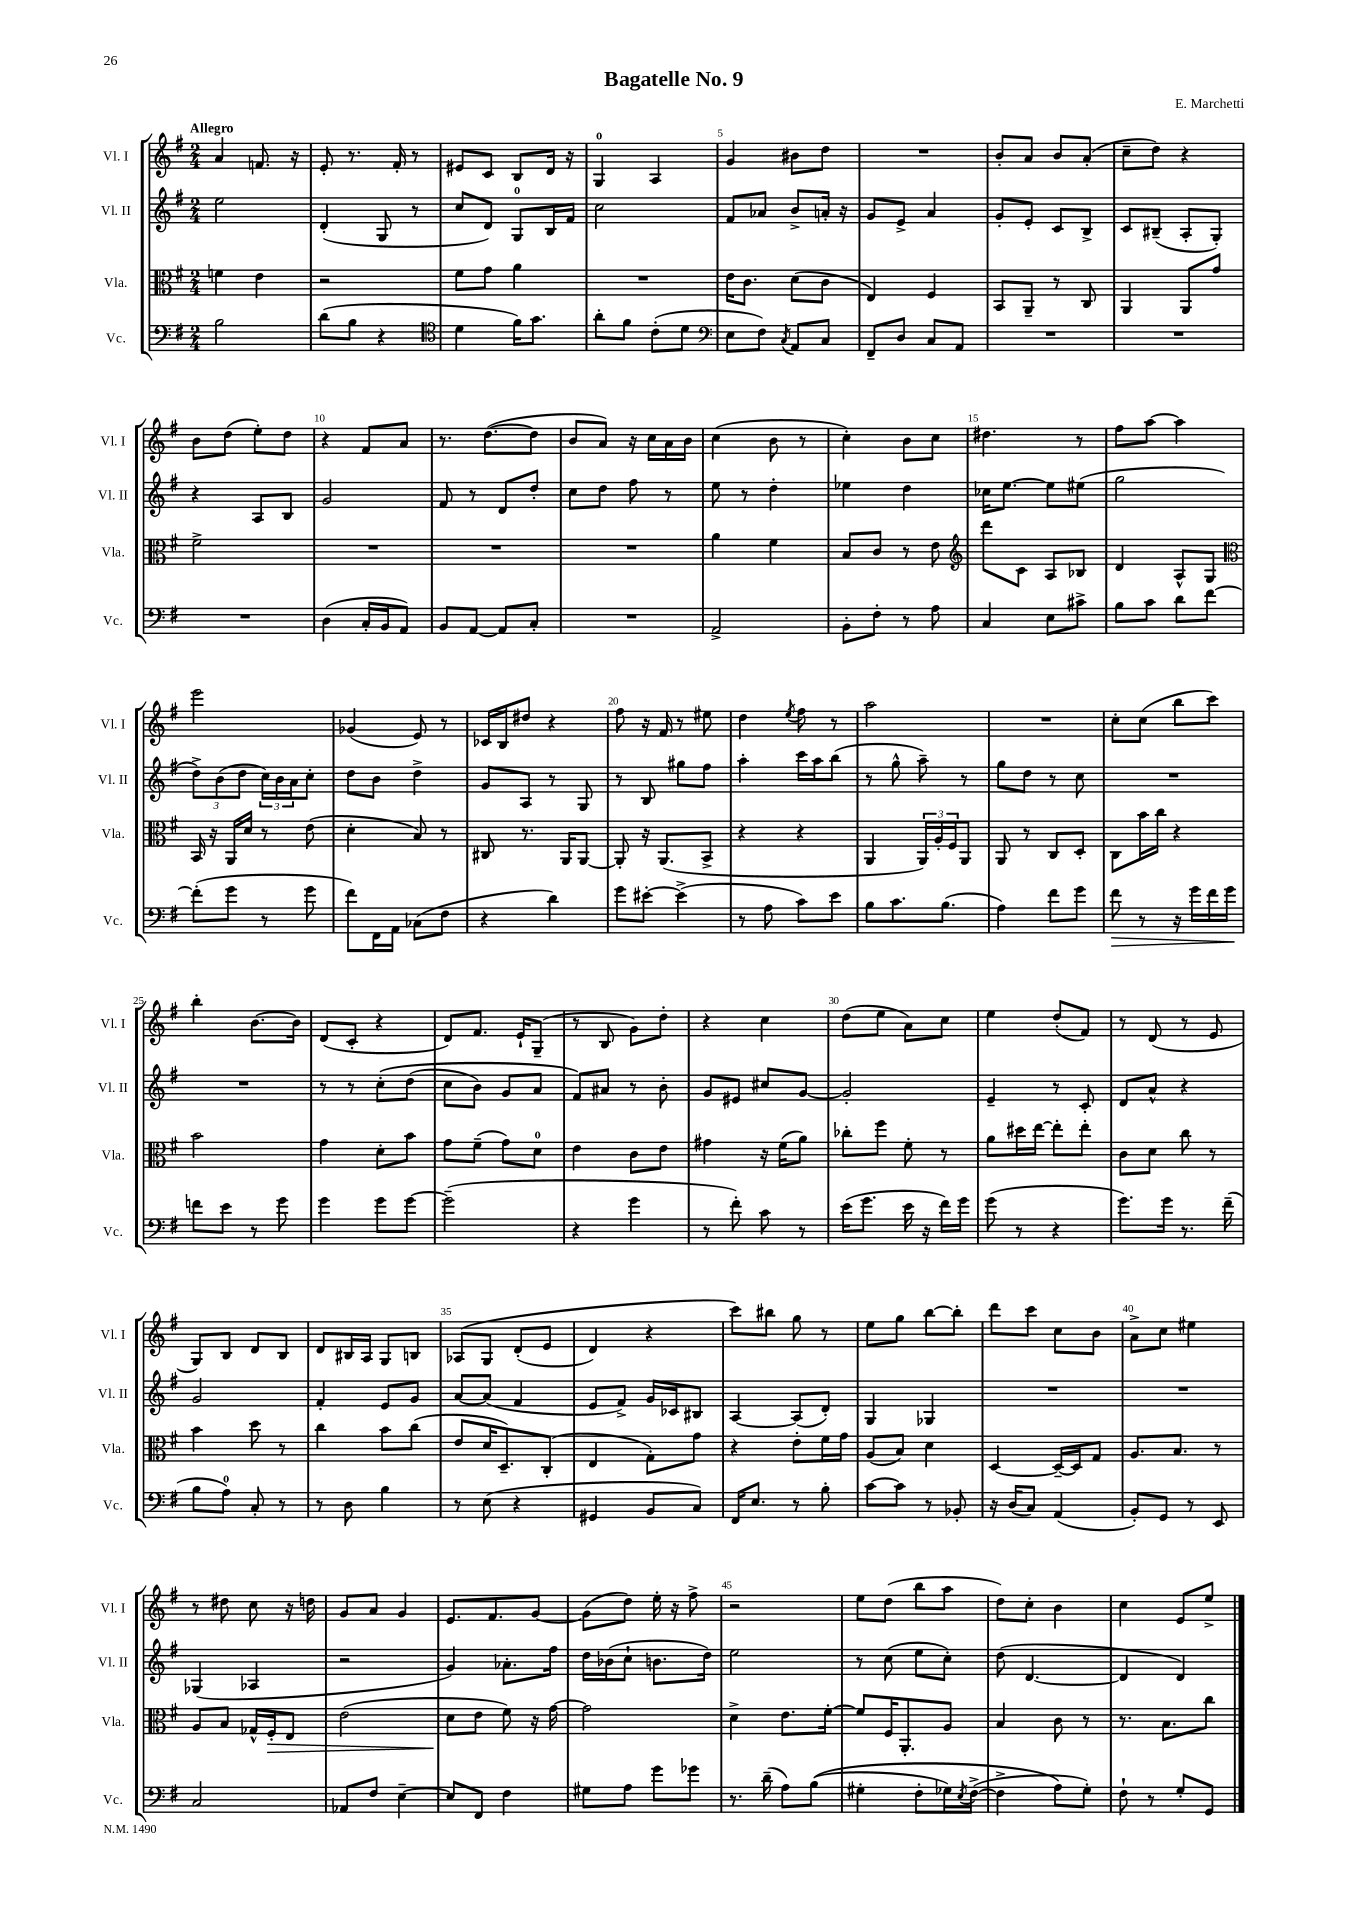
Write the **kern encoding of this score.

**kern	**dynam	**kern	**dynam	**kern	**kern
*part4	*part4	*part3	*part3	*part2	*part1
*staff4	*staff4	*staff3	*staff3	*staff2	*staff1
*I"Vc.	*	*I"Vla.	*	*I"Vl. II	*I"Vl. I
*I'Vc.	*	*I'Vla.	*	*I'Vl. II	*I'Vl. I
*clefF4	*	*clefC3	*	*clefG2	*clefG2
*k[f#]	*	*k[f#]	*	*k[f#]	*k[f#]
*M2/4	*	*M2/4	*	*M2/4	*M2/4
=1	=1	=1	=1	=1	=1
!	!	!	!	!	!LO:TX:a:B:t=Allegro
2B\	.	4fn\	.	2ee\	4a/
.	.	4e\	.	.	8.fn/
.	.	.	.	.	16r
=2	=2	=2	=2	=2	=2
(8d\L	.	2r	.	(4d'/	8e'/
8B\J	.	.	.	.	8.r
4r	.	.	.	8G/	.
.	.	.	.	.	16f#'/
.	.	.	.	8r	8r
=3	=3	=3	=3	=3	=3
*clefC4	*	*	*	*	*
4d\	.	8f#\L	.	8cc/L	8e#X/L
.	.	8g\J	.	8d/J)	8c/J
16f#\KL)	.	4a\	.	8G/L	8B/L
8.g\J	.	.	.	.	.
.	.	.	.	16B/L	16d/Jk
.	.	.	.	16f#/JJ	16r
=4	=4	=4	=4	=4	=4
8a'\L	.	2r	.	2cc\	4G/
8f#\J	.	.	.	.	.
(8c'\L	.	.	.	.	4A/
8d\J	.	.	.	.	.
=5	=5	=5	=5	=5	=5
*clefF4	*	*	*	*	*
8E\L	.	16e\KL	.	8f#/L	4g/
.	.	8.c\J	.	.	.
8F#\J)	.	.	.	8a-X/J	.
8qC/	.	.	.	.	.
8AA/L	.	(8d\L	.	8b^/L	8b#X\L
8C/J	.	8c\J	.	16an'/Jk	8dd\J
.	.	.	.	16r	.
=6	=6	=6	=6	=6	=6
8FF#~/L	.	4E/)	.	8g/L	2r
8D/J	.	.	.	8e^/J	.
8C/L	.	4F#/	.	4a/	.
8AA/J	.	.	.	.	.
=7	=7	=7	=7	=7	=7
2r	.	8BB/L	.	8g'/L	8b'/L
.	.	8AA~/J	.	8e'/J	8a/J
.	.	8r	.	8c/L	8b/L
.	.	8C/	.	8B^/J	(8a'/J
=8	=8	=8	=8	=8	=8
2r	.	4AA/	.	8c/L	8cc~\L
.	.	.	.	(8B#X~/J	8dd\J)
.	.	8AA/L	.	8A'/L	4r
.	.	8g/J	.	8G'/J)	.
!!LO:LB:g=z
=9	=9	=9	=9	=9	=9
2r	.	2f#^\	.	4r	8b\L
.	.	.	.	.	(8dd\J
.	.	.	.	8A/L	8ee'\L)
.	.	.	.	8B/J	8dd\J
=10	=10	=10	=10	=10	=10
(4D\	.	2r	.	2g/	4r
16C'/LL	.	.	.	.	8f#/L
16BB/J	.	.	.	.	.
8AA/J)	.	.	.	.	8a/J
=11	=11	=11	=11	=11	=11
8BB/L	.	2r	.	8f#/	8.r
[8AA/J	.	.	.	8r	.
.	.	.	.	.	([8.dd\L
8AA/L]	.	.	.	8d/L	.
8C'/J	.	.	.	8dd'/J	8dd\J]
=12	=12	=12	=12	=12	=12
2r	.	2r	.	8cc\L	8b/L
.	.	.	.	8dd\J	8a/J)
.	.	.	.	8ff#\	16r
.	.	.	.	.	16cc\LL
.	.	.	.	8r	16a\
.	.	.	.	.	16b\JJ
=13	=13	=13	=13	=13	=13
2AA^/	.	4a\	.	8ee\	(4cc\
.	.	.	.	8r	.
.	.	4f#\	.	4dd'\	8b\
.	.	.	.	.	8r
=14	=14	=14	=14	=14	=14
8BB'\L	.	8B/L	.	4ee-X\	4cc'\)
8F#'\J	.	8c/J	.	.	.
8r	.	8r	.	4dd\	8b\L
8A\	.	8e\	.	.	8cc\J
=15	=15	=15	=15	=15	=15
*	*	*clefG2	*	*	*
4C/	.	8ddd\L	.	16cc-X\KL	4.dd#X\
.	.	.	.	[8.ee\J	.
.	.	8c\J	.	.	.
8E\L	.	8A/L	.	8ee\L]	.
8c#X^\J	.	8B-X/J	.	(8ee#X\J	8r
=16	=16	=16	=16	=16	=16
8B\L	.	4d/	.	2gg\	8ff#\L
8c\J	.	.	.	.	[8aa\J
8d\L	.	8A^^/L	.	.	4aa\]
[8f#\J	.	8G/J	.	.	.
!!LO:LB:g=z
=17	=17	=17	=17	=17	=17
*	*	*clefC3	*	*	*
(8f#'\L]	.	16BB/	.	12dd^\L)	2eee\
.	.	16r	.	.	.
.	.	.	.	(12b\	.
8g\J	.	16AA/LL	.	.	.
.	.	.	.	12dd\J	.
.	.	16d/JJ	.	.	.
8r	.	8r	.	24cc\LL)	.
.	.	.	.	24b\	.
.	.	.	.	24a\J	.
8g\	.	(8e\	.	8cc'\J	.
=18	=18	=18	=18	=18	=18
8f#\L)	.	4d'\	.	8dd\L	(4g-X/
16FF#\L	.	.	.	8b\J	.
16AA\JJ	.	.	.	.	.
(8C-X\L	.	8B/)	.	4dd^\	8e/)
8F#\J	.	8r	.	.	8r
=19	=19	=19	=19	=19	=19
4r	.	8C#X/	.	8g/L	16c-X/LL
.	.	.	.	.	16B/J
.	.	8.r	.	8A/J	8dd#X/J
4d\)	.	.	.	8r	4r
.	.	16AA/KL	.	.	.
.	.	[8AA/J	.	8G/	.
=20	=20	=20	=20	=20	=20
8g\L	.	8AA'/]	.	8r	8ff#\
[8e#X'\J	.	16r	.	8B/	16r
.	.	(8.AA/L	.	.	16f#/
(4e#^\]	.	.	.	8gg#X\L	8r
.	.	8BB^/J	.	8ff#\J	8ee#X\
=21	=21	=21	=21	=21	=21
8r	.	4r	.	4aa'\	4dd\
8A\	.	.	.	.	.
.	.	.	.	.	8qee/
8c\L)	.	4r	.	16ccc\LL	8ff#\
.	.	.	.	16aa\J	.
8e\J	.	.	.	(8bb\J	8r
=22	=22	=22	=22	=22	=22
8B\L	.	4AA/	.	8r	2aa\
8.c\	.	.	.	8gg^^\	.
.	.	24AA/LL)	.	8aa~\)	.
.	.	24A'/	.	.	.
(8.B\J	.	.	.	.	.
.	.	24F#/J	.	.	.
.	.	8AA/J	.	8r	.
=23	=23	=23	=23	=23	=23
4A\)	.	8AA/	.	8gg\L	2r
.	.	8r	.	8dd\J	.
8f#\L	.	8C/L	.	8r	.
8g\J	.	8D'/J	.	8cc\	.
=24	=24	=24	=24	=24	=24
!	!LO:HP:b	!	!	!	!
8f#\	>	8C\L	.	2r	8cc'\L
8r	.	16b\L	.	.	(8cc\J
.	.	16cc\JJ	.	.	.
16r	.	4r	.	.	8bb\L
16g\LL	.	.	.	.	.
16f#\	.	.	.	.	8ccc\J)
16g\JJ	.	.	.	.	.
.	]	.	.	.	.
!!LO:LB:g=z
=25	=25	=25	=25	=25	=25
8fn\L	.	2b\	.	2r	4bb'\
8e\J	.	.	.	.	.
8r	.	.	.	.	[8.b\L
8g\	.	.	.	.	.
.	.	.	.	.	16b\Jk]
=26	=26	=26	=26	=26	=26
4g\	.	4g\	.	8r	(8d/L
.	.	.	.	8r	8c'/J
8g\L	.	8d'\L	.	(8cc'\L	4r
[8g\J	.	8b\J	.	(8dd\J	.
=27	=27	=27	=27	=27	=27
(2g~\]	.	8g\L	.	8cc\L	8d/L)
.	.	(8f#~\J	.	8b\J)	8.f#/J
.	.	8g\L)	.	8g/L	.
.	.	.	.	.	16e`/KL
.	.	8d\J	.	8a/J	(8G~/J
=28	=28	=28	=28	=28	=28
4r	.	4e\	.	8f#/L)	8r
.	.	.	.	8a#X/J	8B/
4g\	.	8c\L	.	8r	8g\L)
.	.	8e\J	.	8b'\	8dd'\J
=29	=29	=29	=29	=29	=29
8r	.	4g#X\	.	8g/L	4r
8f#'\)	.	.	.	8e#X/J	.
8c\	.	16r	.	8cc#X/L	4cc\
.	.	(16f#\KL	.	.	.
8r	.	8a\J)	.	[8g/J	.
=30	=30	=30	=30	=30	=30
(16e\KL	.	8cc-X'\L	.	2g'/]	(8dd\L
8.g\J	.	.	.	.	.
.	.	8ff#\J	.	.	8ee\J
16e\	.	8f#'\	.	.	8a\L)
16r	.	.	.	.	.
16f#\LL)	.	8r	.	.	8cc\J
16g\JJ	.	.	.	.	.
=31	=31	=31	=31	=31	=31
(8g\	.	8a\L	.	4e~/	4ee\
8r	.	16dd#X\L	.	.	.
.	.	[16ee\JJ	.	.	.
4r	.	8ee'\L]	.	8r	(8dd'/L
.	.	8ee'\J	.	8c'/	8f#/J)
=32	=32	=32	=32	=32	=32
8.g\L)	.	8c\L	.	8d/L	8r
.	.	8d\J	.	8a^^/J	(8d/
16g\Jk	.	.	.	.	.
8.r	.	8cc\	.	4r	8r
.	.	8r	.	.	8e/
(16f#~\	.	.	.	.	.
!!LO:LB:g=z
=33	=33	=33	=33	=33	=33
8B\L	.	4b\	.	2g/	8G/L)
8A\J)	.	.	.	.	8B/J
8C'/	.	8dd\	.	.	8d/L
8r	.	8r	.	.	8B/J
=34	=34	=34	=34	=34	=34
8r	.	4cc\	.	4f#'/	8d/L
8D\	.	.	.	.	16B#X/L
.	.	.	.	.	16A/JJ
4B\	.	8b\L	.	8e/L	8G/L
.	.	(8cc\J	.	8g/J	8Bn/J
=35	=35	=35	=35	=35	=35
8r	.	8e/L	.	[8a/L	(8A-X/L
(8E\	.	16d/K	.	(8a/J]	8G/J
.	.	8.D~/)	.	.	.
4r	.	.	.	4f#/	(8d'/L
.	.	(8C'/J	.	.	8e/J
=36	=36	=36	=36	=36	=36
4GG#X/	.	4E/	.	8e/L	4d/)
.	.	.	.	8f#^/J)	.
8BB/L	.	8G'\L)	.	16g/LL	4r
.	.	.	.	16c-X/J	.
8C/J)	.	8g\J	.	8B#X/J	.
=37	=37	=37	=37	=37	=37
16FF#/KL	.	4r	.	[4A/	8ccc\L)
8.E/J	.	.	.	.	.
.	.	.	.	.	8bb#X\J
8r	.	8e'\L	.	(8A/L]	8gg\
8B'\	.	16f#\L	.	8d'/J)	8r
.	.	16g\JJ	.	.	.
=38	=38	=38	=38	=38	=38
[8c\L	.	(8A/L	.	4G/	8ee\L
8c\J]	.	8B/J)	.	.	8gg\J
8r	.	4d\	.	4G-X/	[8bb\L
8BB-X'/	.	.	.	.	8bb'\J]
=39	=39	=39	=39	=39	=39
16r	.	[4D/	.	2r	8ddd\L
(16D/KL	.	.	.	.	.
8C/J)	.	.	.	.	8ccc\J
(4AA/	.	16D~/LL_	.	.	8cc\L
.	.	16D/J]	.	.	.
.	.	8G/J	.	.	8b\J
=40	=40	=40	=40	=40	=40
8BB'/L)	.	8.A/L	.	2r	8a^\L
8GG/J	.	.	.	.	8cc\J
.	.	8.B/J	.	.	.
8r	.	.	.	.	4ee#X\
8EE/	.	8r	.	.	.
!!LO:LB:g=z
=41	=41	=41	=41	=41	=41
2C/	.	8A/L	.	(4G-X/	8r
.	.	8B/J	.	.	8dd#X\
.	.	16G-X^^/LL	.	4A-X/	8cc\
!	!	!	!LO:HP:b	!	!
.	.	16F#'/J	>	.	.
.	.	8E/J	.	.	16r
.	.	.	.	.	16ddn\
=42	=42	=42	=42	=42	=42
8AA-X/L	.	(2e\	.	2r	8g/L
8F#/J	.	.	.	.	8a/J
[4E~\	.	.	.	.	4g/
=43	=43	=43	=43	=43	=43
8E/L]	.	8d\L	.	4g/)	8.e/L
8FF#/J	.	8e\J	]	.	.
.	.	.	.	.	8.f#/
4F#\	.	8f#\)	.	8.a-X'\L	.
.	.	16r	.	.	[8g/J
.	.	[16g\	.	16ff#\Jk	.
=44	=44	=44	=44	=44	=44
8G#X\L	.	2g\]	.	16dd\LL	(8g\L]
.	.	.	.	(16b-X\J	.
8A\J	.	.	.	8cc`\J	8dd\J)
8g\L	.	.	.	8.bn\L	16ee'\
.	.	.	.	.	16r
8g-X\J	.	.	.	.	8ff#^\
.	.	.	.	16dd\Jk)	.
=45	=45	=45	=45	=45	=45
8.r	.	4d^\	.	2ee\	2r
(16d~\	.	.	.	.	.
8A\L)	.	8.e\L	.	.	.
((8B\J	.	.	.	.	.
.	.	[16f#'\Jk	.	.	.
=46	=46	=46	=46	=46	=46
4G#X'\	.	8f#/L]	.	8r	8ee\L
.	.	16F#/K	.	(8cc\	(8dd\J
.	.	8.AA'/	.	.	.
8F#'\L	.	.	.	8ee\L	8bb\L
16G-X\L)	.	8A/J	.	8cc'\J)	8aa\J
8qE/	.	.	.	.	.
([16F#^\JJ	.	.	.	.	.
=47	=47	=47	=47	=47	=47
4F#^\]	.	4B/	.	(8dd\	8dd\L)
.	.	.	.	[4.d/	8cc'\J
8A\L)	.	8c\	.	.	4b\
8G'\J)	.	8r	.	.	.
=48	=48	=48	=48	=48	=48
8F#`\	.	8.r	.	4d/]	4cc\
8r	.	.	.	.	.
.	.	8.B\L	.	.	.
8G'/L	.	.	.	4d/)	8e/L
8GG/J	.	8cc\J	.	.	8ee^/J
==	==	==	==	==	==
*-	*-	*-	*-	*-	*-
